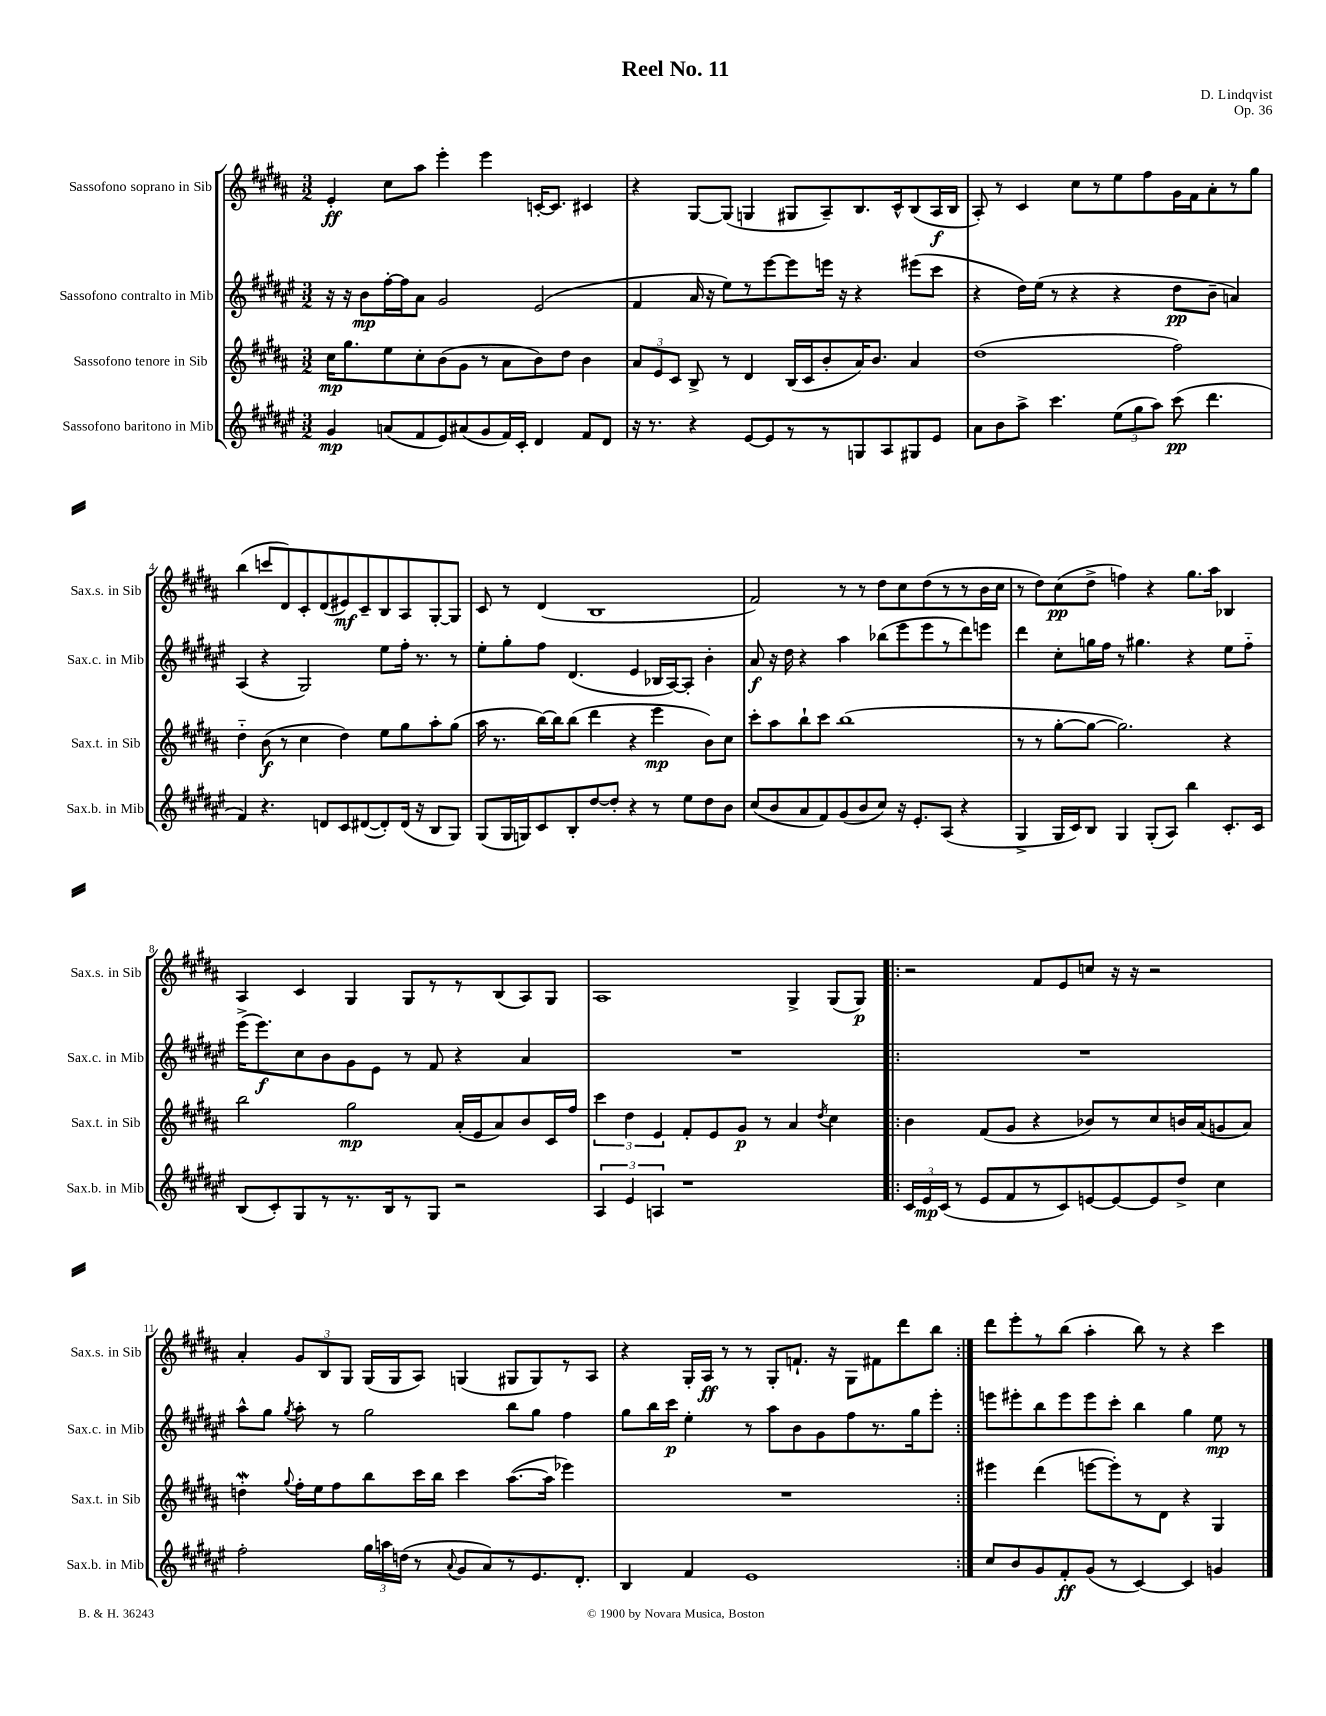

**kern	**kern	**kern	**kern
*staff4	*staff3	*staff2	*staff1
*clefG2	*clefG2	*clefG2	*clefG2
*k[f#c#g#d#a#e#]	*k[f#c#g#d#a#]	*k[f#c#g#d#a#e#]	*k[f#c#g#d#a#]
*M3/2	*M3/2	*M3/2	*M3/2
4g#	16cc#	16r	4e'
.	8.gg#	16r	.
.	.	8b	.
(8a	8ee	[16ff#'	8cc#
.	.	16ff#]	.
8f#	8cc#'	8a#	8aa#
8e#)	(8b	2g#	4eee'
(8a#	8g#	.	.
8g#	8r	.	4eee
16f#)	8a#	.	.
16c#'	.	.	.
4d#	8b)	(2e#	[16c'
.	.	.	8.c]
.	8dd#	.	.
8f#	4b	.	4c#
8d#	.	.	.
=	=	=	=
16r	12a#	4f#	4r
8.r	.	.	.
.	12e	.	.
.	12c#	.	.
4r	8B^	16a#	[8G#
.	.	16r	.
.	8r	8ee#)	(8G#]
[8e#	4d#	8r	4G
8e#]	.	[8eee#	.
8r	(16B	8eee#]	8G#
.	16c#	.	.
8r	8b'	16eee	8A#~)
.	.	16r	.
8G	16a#)	4r	8.B
.	8.b	.	.
8A#	.	.	.
.	.	.	16c#^^
8G#	4a#	(8eee#	(8B
8e#	.	8ccc#	16A#
.	.	.	16B
=	=	=	=
8a#	(1dd#	4r	8A#')
8b	.	.	8r
8aa#^	.	16dd#)	4c#
.	.	(16ee#	.
4.ccc#	.	8r	.
.	.	4r	8cc#
.	.	.	8r
(12ee#	.	4r	8ee
12gg#	.	.	.
.	.	.	8ff#
12aa#)	.	.	.
(8ccc#	2ff#)	8dd#	16g#
.	.	.	16f#
4.ddd#	.	8b~	8a#'
.	.	4a)	8r
.	.	.	8gg#
=	=	=	=
4f#)	4dd#'~	(4A#	(4bb
4.r	(8b	4r	8ccc
.	8r	.	8d#)
.	4cc#	2G#)	8c#'
8d	.	.	(8d#
8c#	4dd#)	.	8e#)
([8d#	.	.	8c#~
8d#'])	8ee	8ee#	8B
(16d#	8gg#	16ff#'	8A#
16r	.	8.r	.
8B	8aa#'	.	[8G#'
8G#)	(8gg#	8r	8G#]
=	=	=	=
(8G#	16aa#	8ee#'	8c#
.	8.r	.	.
16G#	.	8gg#'	8r
16G)	.	.	.
8c#	[16bb)	8ff#	(4d#
.	16bb]	.	.
8B'	(8bb	(4.d#	.
[8dd#	4ddd#	.	1B
8dd#']	.	.	.
4r	4r	4e#	.
8r	4eee	16B-	.
.	.	[16A#)	.
8ee#	.	8A#']	.
8dd#	8b)	4b'	.
8b	8cc#	.	.
=	=	=	=
(8cc#	8ccc#'	8a#	2f#)
8b	8aa#	16r	.
.	.	16dd#	.
8a#	8bb`	4r	.
8f#)	8ccc#	.	.
(8g#	(1bb	4aa#	8r
8b	.	.	8r
8cc#)	.	(8bb-	8dd#
16r	.	8eee#	8cc#
8.e#'	.	.	.
.	.	8eee#	(8dd#
(8A#	.	8r	8r
4r	.	8ddd#)	8r
.	.	8eee	16b
.	.	.	16cc#
=	=	=	=
4G#^	8r	4ddd#	8r
.	8r	.	8dd#)
16G#	[8gg#'	8cc#'	(8cc#
16c#)	.	.	.
8B	8gg#_	16gg	8dd#^
.	.	16ff#	.
4G#	2.gg#])	8r	4ff)
.	.	4.gg#	.
(8G#'	.	.	4r
8A#)	.	.	.
4bb	.	4r	8.gg#
.	.	.	16aa#
8.c#'	4r	8ee#	4B-
.	.	8ff#'~	.
16c#	.	.	.
=	=	=	=
(8B	2bb	(16eee#^	4A#
.	.	8.eee#)	.
8c#')	.	.	.
8G#	.	8cc#	4c#
8r	.	8b	.
8.r	2gg#	8g#	4G#
.	.	8e#	.
16B	.	.	.
8r	.	8r	8G#
8G#	.	8f#	8r
2r	(16a#'	4r	8r
.	16e	.	.
.	8a#)	.	(8B
.	8b	4a#	8A#)
.	16c#	.	8G#
.	16ff#	.	.
=	=	=	=
6A#	6ccc#	1.r	1A#
6e#	6dd#	.	.
6A	6e	.	.
1r	8f#'	.	.
.	8e	.	.
.	8g#	.	.
.	8r	.	.
.	4a#	.	4G#^
.	8qdd#	.	.
.	4cc#	.	(8G#
.	.	.	8G#)
=!|:	=!|:	=!|:	=!|:
24c#	4b	1.r	2r
24e#	.	.	.
(24c#	.	.	.
8r	.	.	.
8e#	(8f#	.	.
8f#	8g#	.	.
8r	4r	.	8f#
8c#)	.	.	8e
[8e	8b-)	.	8cc
8e_	8r	.	16r
.	.	.	16r
8e]	8cc#	.	2r
8dd#^	16b	.	.
.	(16a#	.	.
4cc#	8g	.	.
.	8a#)	.	.
=	=	=	=
2ff#'	4dd'	8aa#^^	4a#'
.	.	8gg#	.
.	8qqgg#	8qgg#	.
.	16ff#'	8aa#'	12g#
.	16ee	.	.
.	.	.	12B
.	8ff#	8r	.
.	.	.	12G#
24gg#	8bb	2gg#	(16G#
24aa	.	.	.
.	.	.	16G#
(24dd	.	.	.
8r	16ccc#	.	8A#)
.	16bb	.	.
8qqa#	.	.	.
8g#	4ccc#	.	(4G
8a#)	.	.	.
8r	([8.aa#	8bb	8G#
8.e#	.	8gg#	8G#)
.	16aa#]	.	.
.	4eee-)	4ff#	8r
8.d#'	.	.	.
.	.	.	8A#
=	=	=	=
4B	1.r	8gg#	4r
.	.	16bb	.
.	.	16ccc#	.
4f#	.	4ee#'	16G#'
.	.	.	16A#
.	.	.	8r
1e#	.	8r	8r
.	.	8aa#	8G#'
.	.	8b	8.f`
.	.	8g#	.
.	.	.	16r
.	.	8ff#	8G#
.	.	8.r	8f#
.	.	.	8ddd#
.	.	16gg#	.
.	.	8eee#'	8bb
=:|!	=:|!	=:|!	=:|!
8cc#	4eee#	8eee	8ddd#
8b	.	8eee#'	8eee'
8g#	(4ddd#	8bb	8r
8f#'	.	8eee#	(8bb
(8g#	[8eee	8eee#	4aa#'
8r	8eee'])	8ccc#'	.
[4c#)	8r	4bb	8bb)
.	8d#	.	8r
4c#]	4r	4gg#	4r
4g	4G#	8ee#	4ccc#
.	.	8r	.
==	==	==	==
*-	*-	*-	*-
